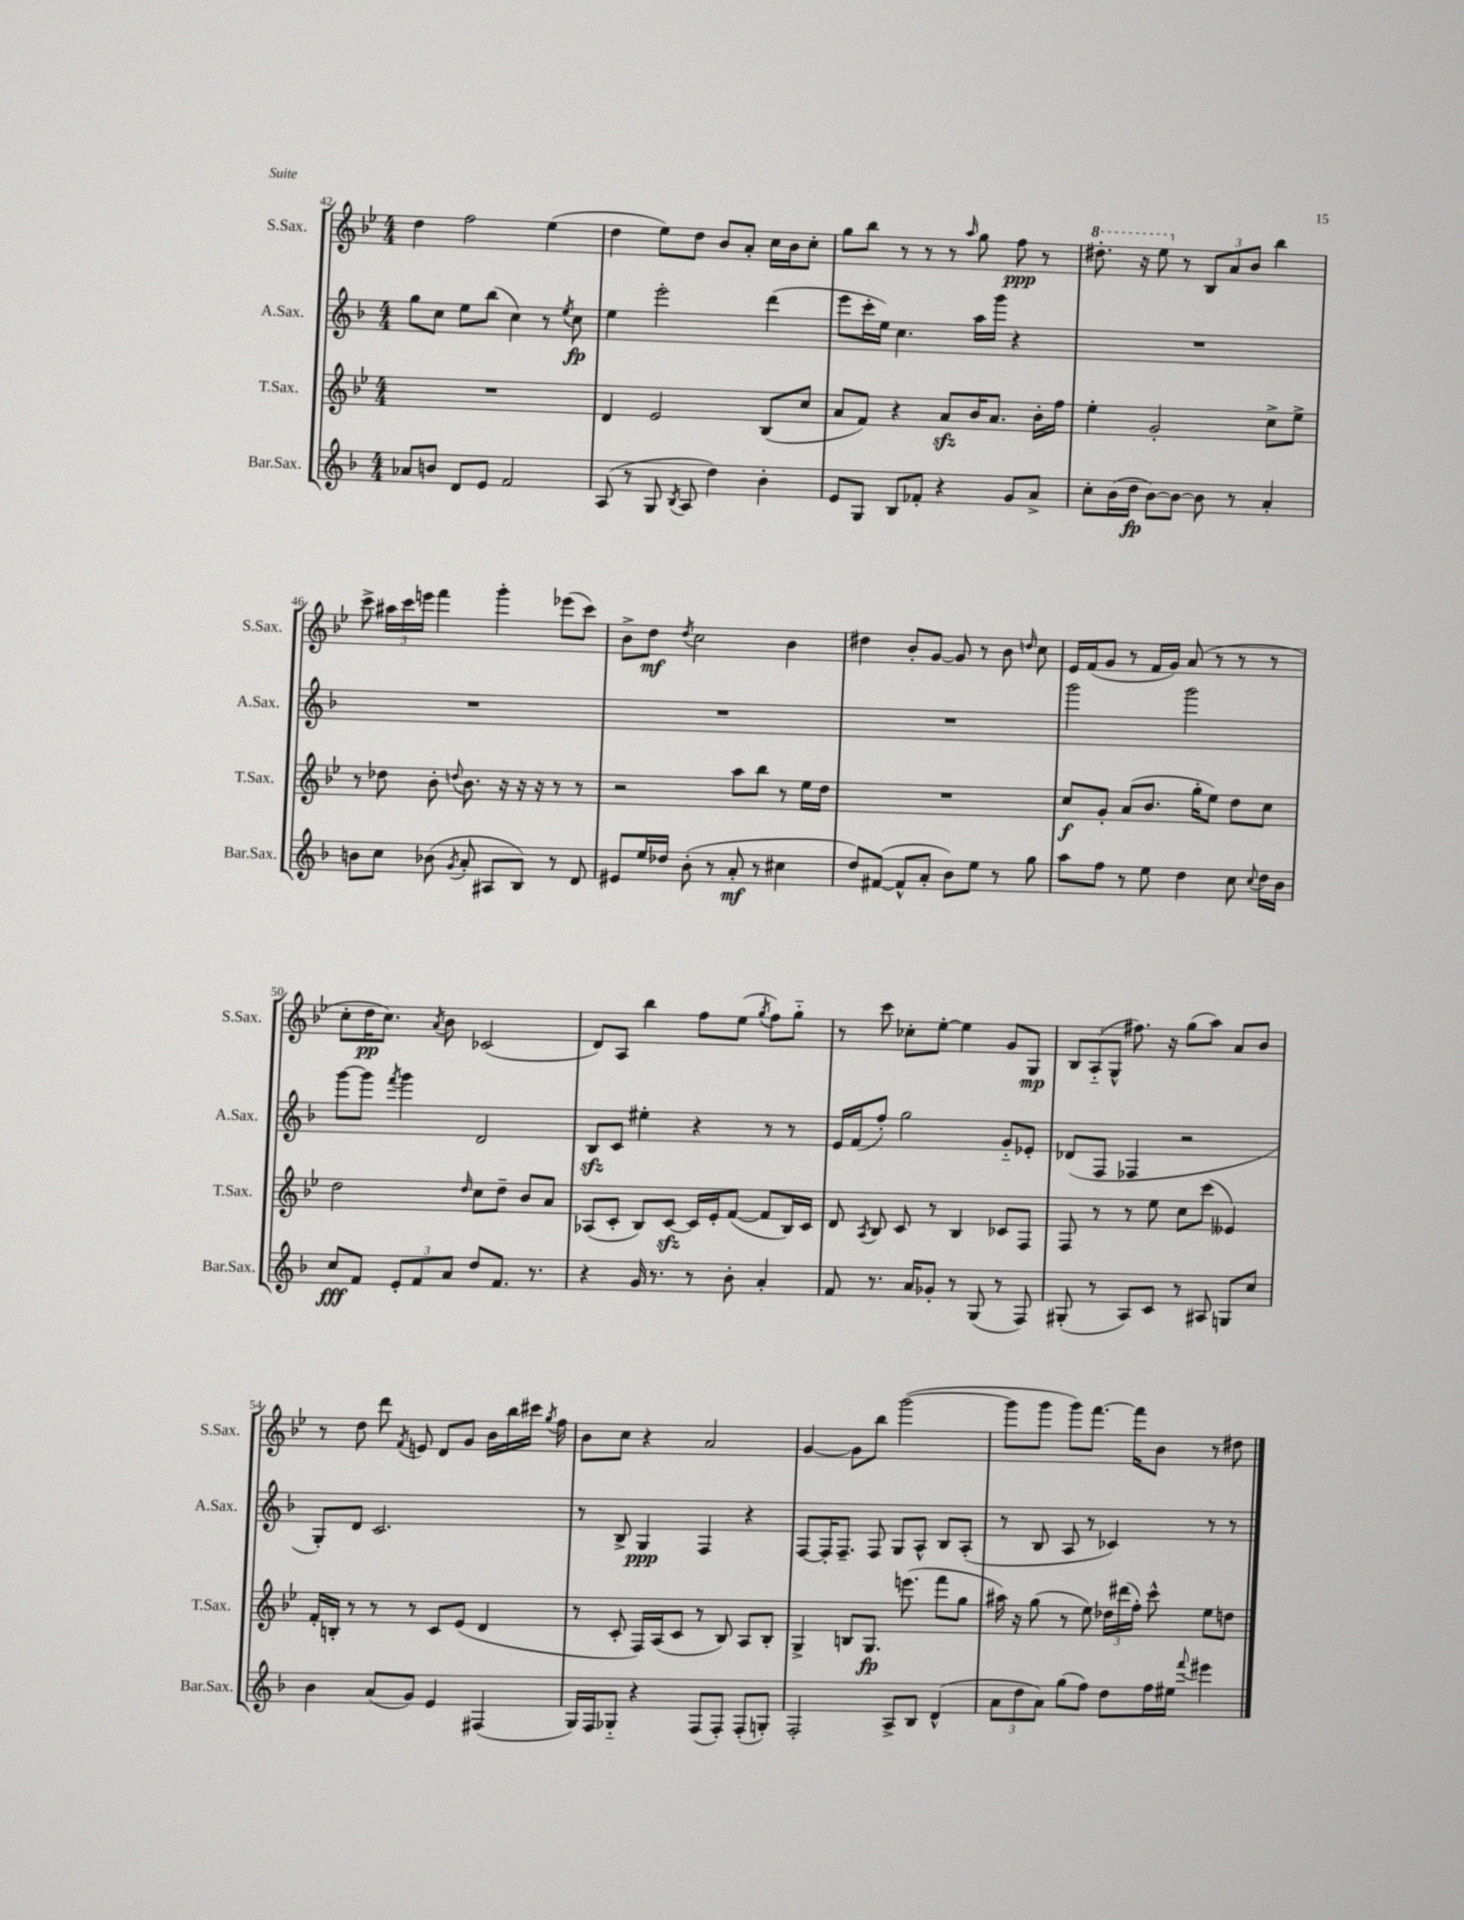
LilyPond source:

<<
\new StaffGroup <<
\new Staff = "s0" \with { instrumentName = "S.Sax." shortInstrumentName = "S.Sax." } {
    \clef treble \key bes \major \numericTimeSignature \time 4/4
    \autoBeamOff d''4 f''2 ees''4( |
    d''4 ees''8[) d''8] bes'8[ a'8]-. c''16[ bes'16 c''8]-. |
    g''8[ bes''8] r8 r8 r8 \grace { a''16 } g''8 f''8\ppp r8 |
    \ottava #1 dis'''8.-. r16 ees'''8 \ottava #0 r8 \tuplet 3/2 { bes8[ a'8 bes'8] } bes''4 |
    c'''8-> \tuplet 3/2 { ais''16[ c'''16 e'''16] } f'''4 g'''4-. ees'''8[( c'''8]) |
    bes'8[-> d''8]\mf \acciaccatura { d''8 } c''2 bes'4 |
    dis''4 bes'8[-. g'8]~ g'8 r8 bes'8 \grace { d''16 } c''8 |
    ees'16[ f'16( g'8] r8 f'16[ g'16]) a'8( r8 r8 r8 |
    c''8[-. d''16\pp c''8.]) \acciaccatura { a'8 } bes'8 ces'2( |
    d'8[) a8] bes''4 f''8[ ees''8]( \acciaccatura { g''8 } f''8[) g''8]-_ |
    r8 c'''8 ces''8[-. ees''8]~-. ees''4 g'8[ g8]\mp |
    \tuplet 3/2 { bes8[ a8-_( g8]-^ } fis''8.) r16 g''8[( a''8]) a'8[ bes'8] |
    r8 d''8 d'''8 \acciaccatura { f'8 } e'8 d'8[ g'8] bes'16[ bes''16 cis'''16] \acciaccatura { g''8 } f''16 |
    bes'8[ c''8] r4 a'2 |
    g'4~ g'8[ bes''8] g'''2~( |
    g'''8[ g'''8] g'''8[) f'''8.]~ f'''16[ bes'8] r8 dis''8 \bar "|." |
}
\new Staff = "s1" \with { instrumentName = "A.Sax." shortInstrumentName = "A.Sax." } {
    \clef treble \key f \major \numericTimeSignature \time 4/4
    \autoBeamOff g''8[ c''8] e''8[ bes''8]( c''4) r8 \acciaccatura { e''8 } c''8\fp |
    e''4 e'''2-. d'''4( |
    e'''8[ c'''16-. e''16]) c''4. a''16[ g'''16] r4 |
    R1 |
    R1 |
    R1 |
    R1 |
    g'''2 g'''2 |
    g'''8[~ g'''8] \acciaccatura { f'''8 } g'''4 d'2 |
    bes8[\sfz c'8] eis''4-. r4 r8 r8 |
    e'16[ f'16( f''8]-.) g''2 g'8[-_ ees'8]-. |
    des'8[( f8] fes4 r2 |
    g8[-.) d'8] c'2. |
    r8 bes8-> g4\ppp f4 r4 |
    f8[~ f16-. f8.]-- f8 g8[ a8]-^ bes8[ a8]-.( |
    r8 bes8 a8 r8 ces'4) r8 r8 \bar "|." |
}
\new Staff = "s2" \with { instrumentName = "T.Sax." shortInstrumentName = "T.Sax." } {
    \clef treble \key bes \major \numericTimeSignature \time 4/4
    \autoBeamOff R1 |
    d'4 ees'2 bes8[( c''8] |
    a'8[ f'8]) r4 a'8[\sfz bes'16 a'8.] bes'16[-. f''16] |
    ees''4-. g'2-. c''8[-> ees''8]-> |
    r8 des''8 bes'8-. \appoggiatura { d''8 } bes'8. r16 r16 r16 r8 r8 |
    r2 a''8[ bes''8] r8 ees''16[ d''16] |
    R1 |
    c''8[\f g'8]-. a'8[( bes'8.] g''16[-. ees''8]) d''8[ c''8] |
    d''2 \grace { d''16 } c''8[ d''8]-- bes'8[ a'8] |
    aes8[( c'8]-. bes8[) c'8]~\sfz c'16[ ees'16-. f'8]~( f'8[ bes16) c'16] |
    d'8 \acciaccatura { a8 } bes8 c'8 r8 bes4 ces'8[ f8] |
    f8 r8 r8 ees''8 c''8[ c'''8]( eeses'4) |
    f'16[-. b16]-. r8 r8 r8 c'8[ ees'8]( d'4 |
    r8 c'8-. f16[) a16( c'8] r8 bes8) a8[ bes8]-. |
    g4-> b8[ g8.]\fp e'''8.( f'''8[ g''8] |
    ais''16) r16 g''8( r8 ees''8) \tuplet 3/2 { des''16[ dis'''16( f''16]-.) } c'''8-^ ees''8[ d''8] \bar "|." |
}
\new Staff = "s3" \with { instrumentName = "Bar.Sax." shortInstrumentName = "Bar.Sax." } {
    \clef treble \key f \major \numericTimeSignature \time 4/4
    \autoBeamOff aes'8[ b'8] d'8[ e'8] f'2 |
    a8( r8 g8 \acciaccatura { bes8 } a8 d''4) bes'4-. |
    e'8[ g8] bes8[ fes'8]-. r4 g'8[ a'8]-> |
    c''8[-. bes'16( d''16]\fp bes'8[~) bes'8]~ bes'8 r8 a'4-. |
    b'8[ c''8] bes'8( \acciaccatura { g'8 } a'8-. ais8[ bes8]) r8 d'8 |
    eis'8[ e''16 des''16] bes'8-.( r8 a'8-.\mf r8 cis''4 |
    d''8[) fis'8]~( fis'8[-^ a'8]-. bes'8[) e''8] r8 g''8 |
    a''8[ f''8] r8 e''8 d''4 c''8 \appoggiatura { c''8 } d''16[ bes'16] |
    c''8[\fff f'8] \tuplet 3/2 { e'8[-. f'8 a'8] } d''8[ f'8.] r8. |
    r4 g'16 r8. r8 bes'8-. a'4-. |
    f'8 r8. a'16[ ges'8]-. r8 g8( r8 f8) |
    gis8-.( r8 a8[) c'8] r8 ais8 g8[ c''8] |
    bes'4 a'8[( g'8]) e'4 fis4( |
    g16[) f16 ges8]-_ r4 f8[( f8]-.) f8[-.( g8]-.) |
    f2-. a8[-> bes8] d'4-^( |
    \tuplet 3/2 { a'8[ d''8 a'8]) } g''8[( f''8]) d''8[ f''16 eis''16] \appoggiatura { f'''8 } eis'''4 \bar "|." |
}
>>
>>
\layout { \context { \Score currentBarNumber = #42 } }
